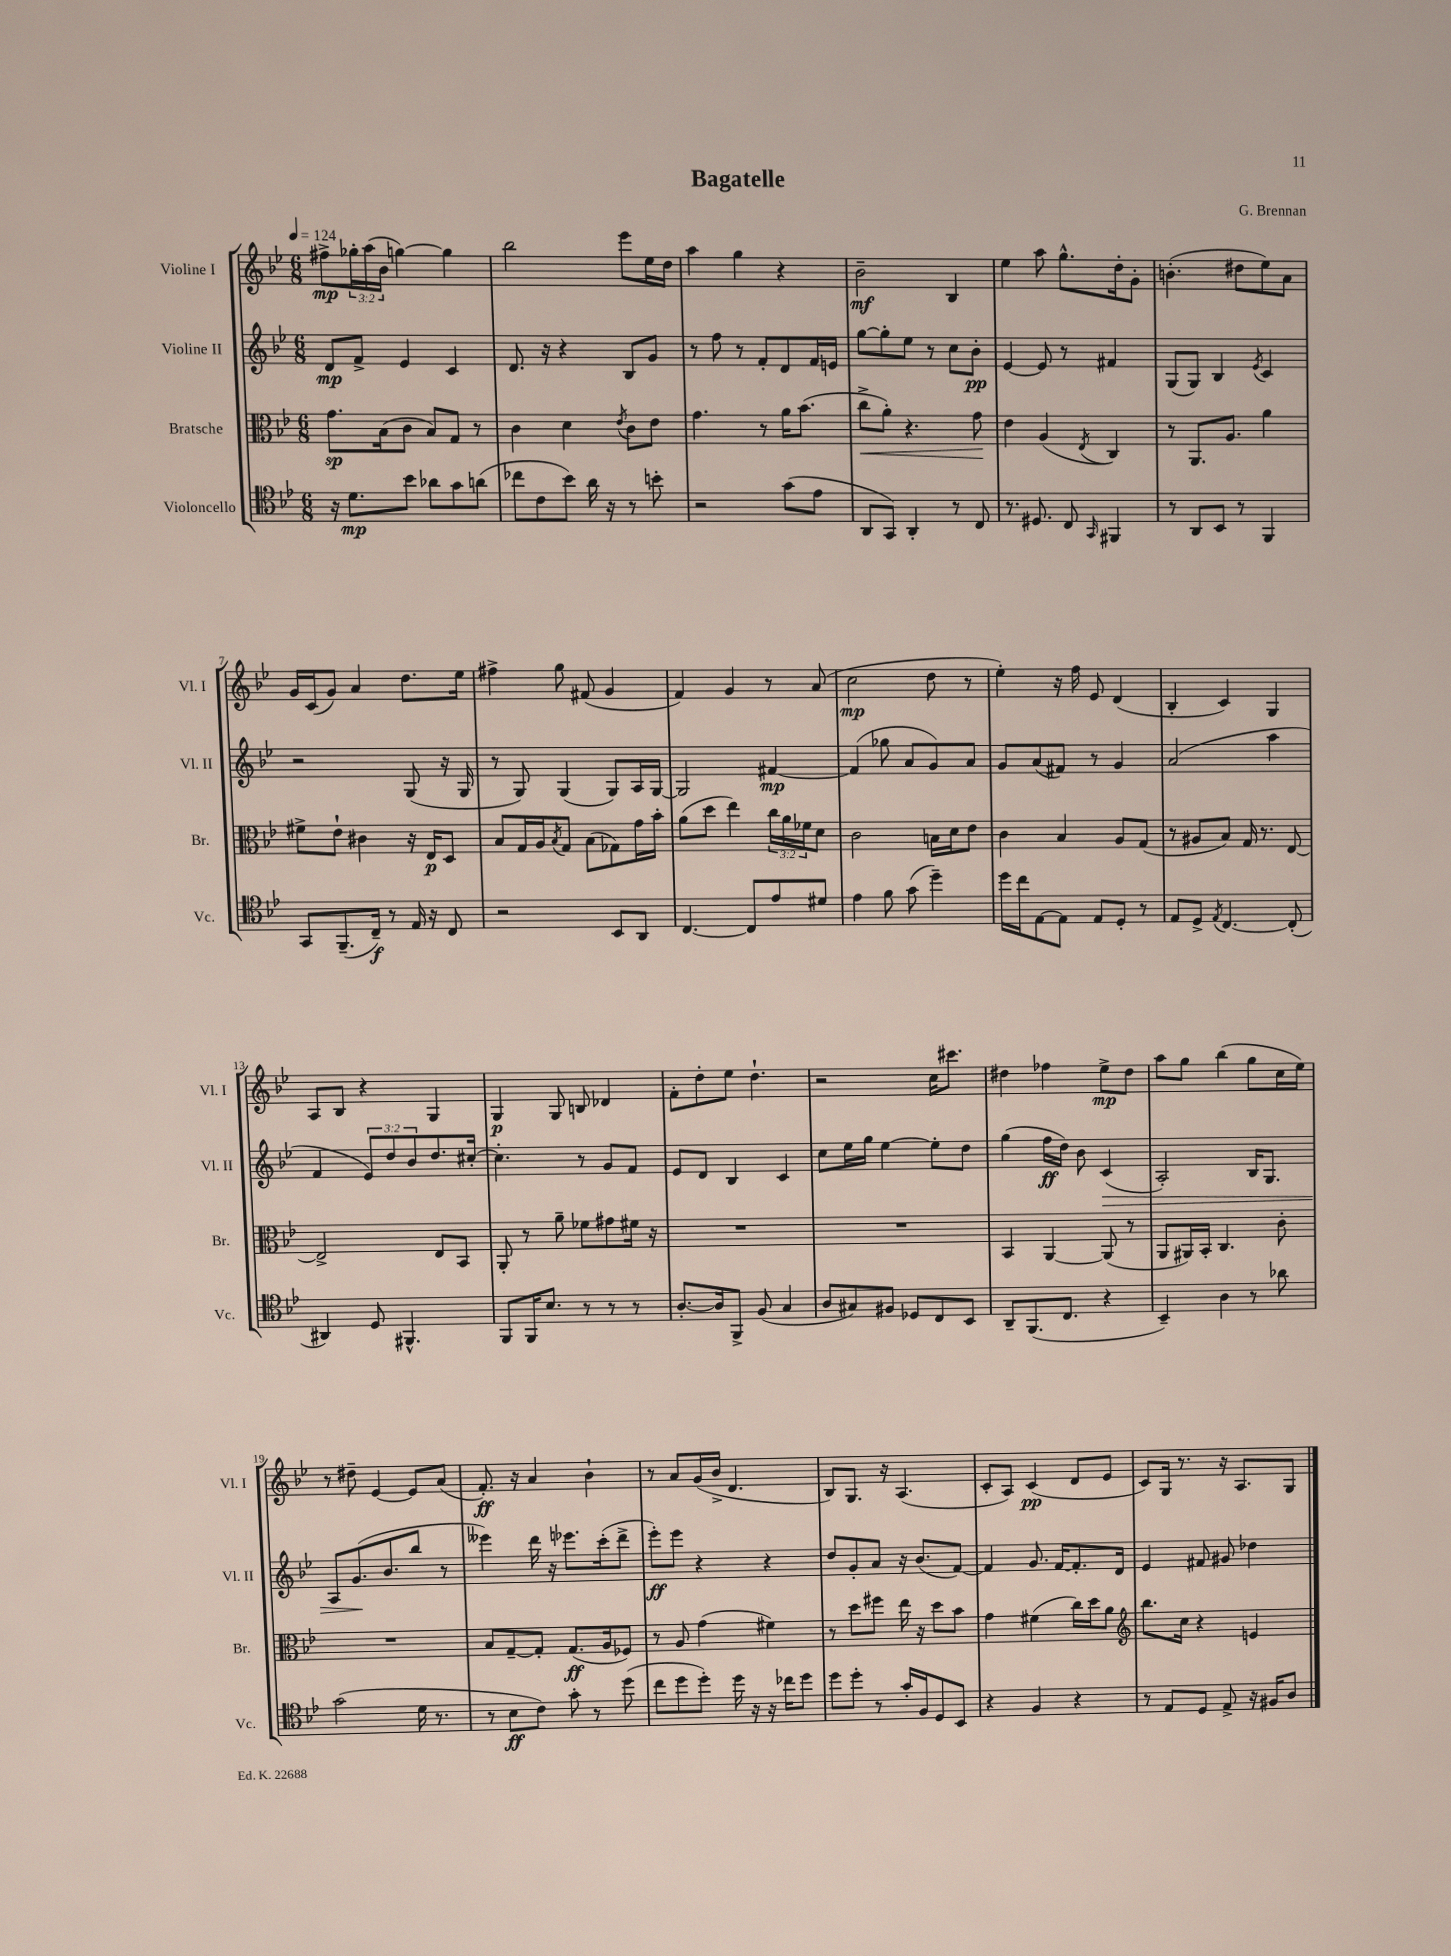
\header { title = "Bagatelle" composer = "G. Brennan" }
<<
\new StaffGroup <<
\new Staff = "s0" \with { instrumentName = "Violine I" shortInstrumentName = "Vl. I" } {
    \clef treble \key bes \major \numericTimeSignature \time 6/8 \override Staff.TupletNumber.text = #tuplet-number::calc-fraction-text \tempo 4 = 124
    fis''8->\mp \tuplet 3/2 { ges''16-. a''16( bes'16 } g''4~) g''4 |
    bes''2 ees'''8 ees''16 d''16 |
    a''4 g''4 r4 |
    bes'2--\mf bes4 |
    ees''4 a''8 g''8.-^ d''16-. g'8-. |
    b'4.-.( dis''8 ees''8) a'8 |
    g'16 c'16( g'8) a'4 d''8. ees''16 |
    fis''4-> g''8 fis'8( g'4 |
    f'4) g'4 r8 a'8( |
    c''2\mp d''8 r8 |
    ees''4-.) r16 f''16 ees'8 d'4( |
    bes4-. c'4) g4 |
    a8 bes8 r4 g4 |
    g4\p g8 b8 des'4 |
    f'8-. d''8-. ees''8 d''4.-! |
    r2 c''16 cis'''8. |
    dis''4 fes''4 ees''8->\mp dis''8 |
    a''8 g''8 bes''4( g''8 c''16 ees''16) |
    r8 dis''8-- ees'4~ ees'8 a'8( |
    f'8.-.\ff) r16 a'4 bes'4-! |
    r8 a'8 g'16( bes'16-> d'4. |
    bes8) g8. r16 a4.( |
    c'8-. a8) c'4\pp( d'8 ees'8 |
    c'8) g16 r8. r16 a8. g8 \bar "|." |
}
\new Staff = "s1" \with { instrumentName = "Violine II" shortInstrumentName = "Vl. II" } {
    \clef treble \key bes \major \numericTimeSignature \time 6/8 \override Staff.TupletNumber.text = #tuplet-number::calc-fraction-text
    d'8\mp f'8-> ees'4 c'4 |
    d'8. r16 r4 bes8 g'8 |
    r8 f''8 r8 f'8-. d'8 f'16 e'16 |
    g''8~ g''8-. ees''8 r8 c''8 bes'8-.\pp |
    ees'4~ ees'8 r8 fis'4 |
    g8( g8) bes4 \acciaccatura { ees'8 } c'4 |
    r2 g8( r16 g16 |
    r8 g8) g4( g8) a16 g16~ |
    g2 fis'4~\mp |
    fis'4( ges''8 a'8 g'8) a'8 |
    g'8 a'8( fis'8) r8 g'4 |
    a'2( a''4 |
    f'4 \tuplet 3/2 { ees'8) d''8 bes'8 } d''8. cis''16~-. |
    cis''4.-. r8 g'8 f'8 |
    ees'8 d'8 bes4 c'4 |
    c''8 ees''16 g''16 ees''4~ ees''8-. d''8 |
    g''4( f''16\ff d''16) bes'8 c'4\>( |
    a2-.) bes16 g8. |
    a8 g'8.\!( bes'8. bes''8 r8 |
    eeses'''4) d'''16 r16 ees'''8. c'''16-.( d'''8-> |
    ees'''8-.\ff) ees'''8 r4 r4 |
    d''8 g'8-. a'8 r16 bes'8.( f'8~) |
    f'4 g'8. f'16~ f'8.-. d'16 |
    ees'4 fis'8 gis'8 des''4 \bar "|." |
}
\new Staff = "s2" \with { instrumentName = "Bratsche" shortInstrumentName = "Br." } {
    \clef alto \key bes \major \numericTimeSignature \time 6/8 \override Staff.TupletNumber.text = #tuplet-number::calc-fraction-text
    g'8.\sp bes16( c'8 bes8) g8 r8 |
    c'4 d'4 \acciaccatura { ees'8 } c'8 ees'8 |
    g'4. r8 a'16 bes'8.( |
    c''8->\< a'8-.) r4. g'8\! |
    ees'4 a4( \acciaccatura { ees8 } c4) |
    r8 a,8. a8. a'4 |
    fis'8-> ees'8-! cis'4 r16 ees16\p d8 |
    bes8 g16 a16 \acciaccatura { bes8 } g8 bes8( ges8) g'16 bes'16-. |
    a'8( d''8 ees''4) \tuplet 3/2 { c''16 a'16 fes'16 } d'8 |
    c'2 b16 d'16 ees'8 |
    c'4 bes4 a8 g8( |
    r8 ais8 bes8) g16 r8. ees8~ |
    ees2-> ees8 bes,8 |
    a,8-. r8 a'8-- fes'8 gis'8 fis'16 r16 |
    R2. |
    R2. |
    bes,4 a,4~ a,8( r8 |
    a,8 ais,16) bes,16-. c4. c'8-. |
    R2. |
    bes8 g8~-- g8-. g8.\ff( a16 fes8) |
    r8 a8 g'4( fis'4) |
    r8 d''8 fis''8 ees''16 r16 d''8 bes'8 |
    g'4 fis'4( c''16) d''16 a'8 |
    \clef treble bes''8. c''16 r4 e'4 \bar "|." |
}
\new Staff = "s3" \with { instrumentName = "Violoncello" shortInstrumentName = "Vc." } {
    \clef tenor \key bes \major \numericTimeSignature \time 6/8
    r16 d'8.\mp bes'8 aes'8 g'8 a'8( |
    ces''8 c'8 bes'8) a'16 r16 r8 b'8-. |
    r2 g'8( ees'8 |
    a,8 g,8) a,4-. r8 c8 |
    r8. dis8. c8 \grace { g,16 } fis,4 |
    r8 a,8 bes,8 r8 f,4 |
    g,8 f,8.--( c16--\f) r8 ees16 r16 c8 |
    r2 bes,8 a,8 |
    c4.~ c8 ees'8 dis'8 |
    ees'4 f'8 g'8( d''4--) |
    d''16 c''16 ees8~ ees8 ees8 d8-. r8 |
    ees8 d8-> \acciaccatura { ees8 } c4.~ c8-.( |
    ais,4) d8 fis,4.-^ |
    f,8 f,16 bes8. r8 r8 r8 |
    a8.~-. a16 f,8-> f8( g4 |
    a8 gis8) fis8 des8 c8 bes,8 |
    a,8-- f,8.( c8. r4 |
    bes,4--) a4 r8 aes'8 |
    g'2( d'16 r8. |
    r8 bes8\ff c'8) g'8-. r8 d''8( |
    c''8 d''8 d''8-.) d''16 r16 r16 ces''16 d''8 |
    d''8 d''8-. r8 g'16-. f16 d8 bes,8 |
    r4 f4 r4 |
    r8 ees8 d8 ees8-> r16 fis16 a8 \bar "|." |
}
>>
>>
